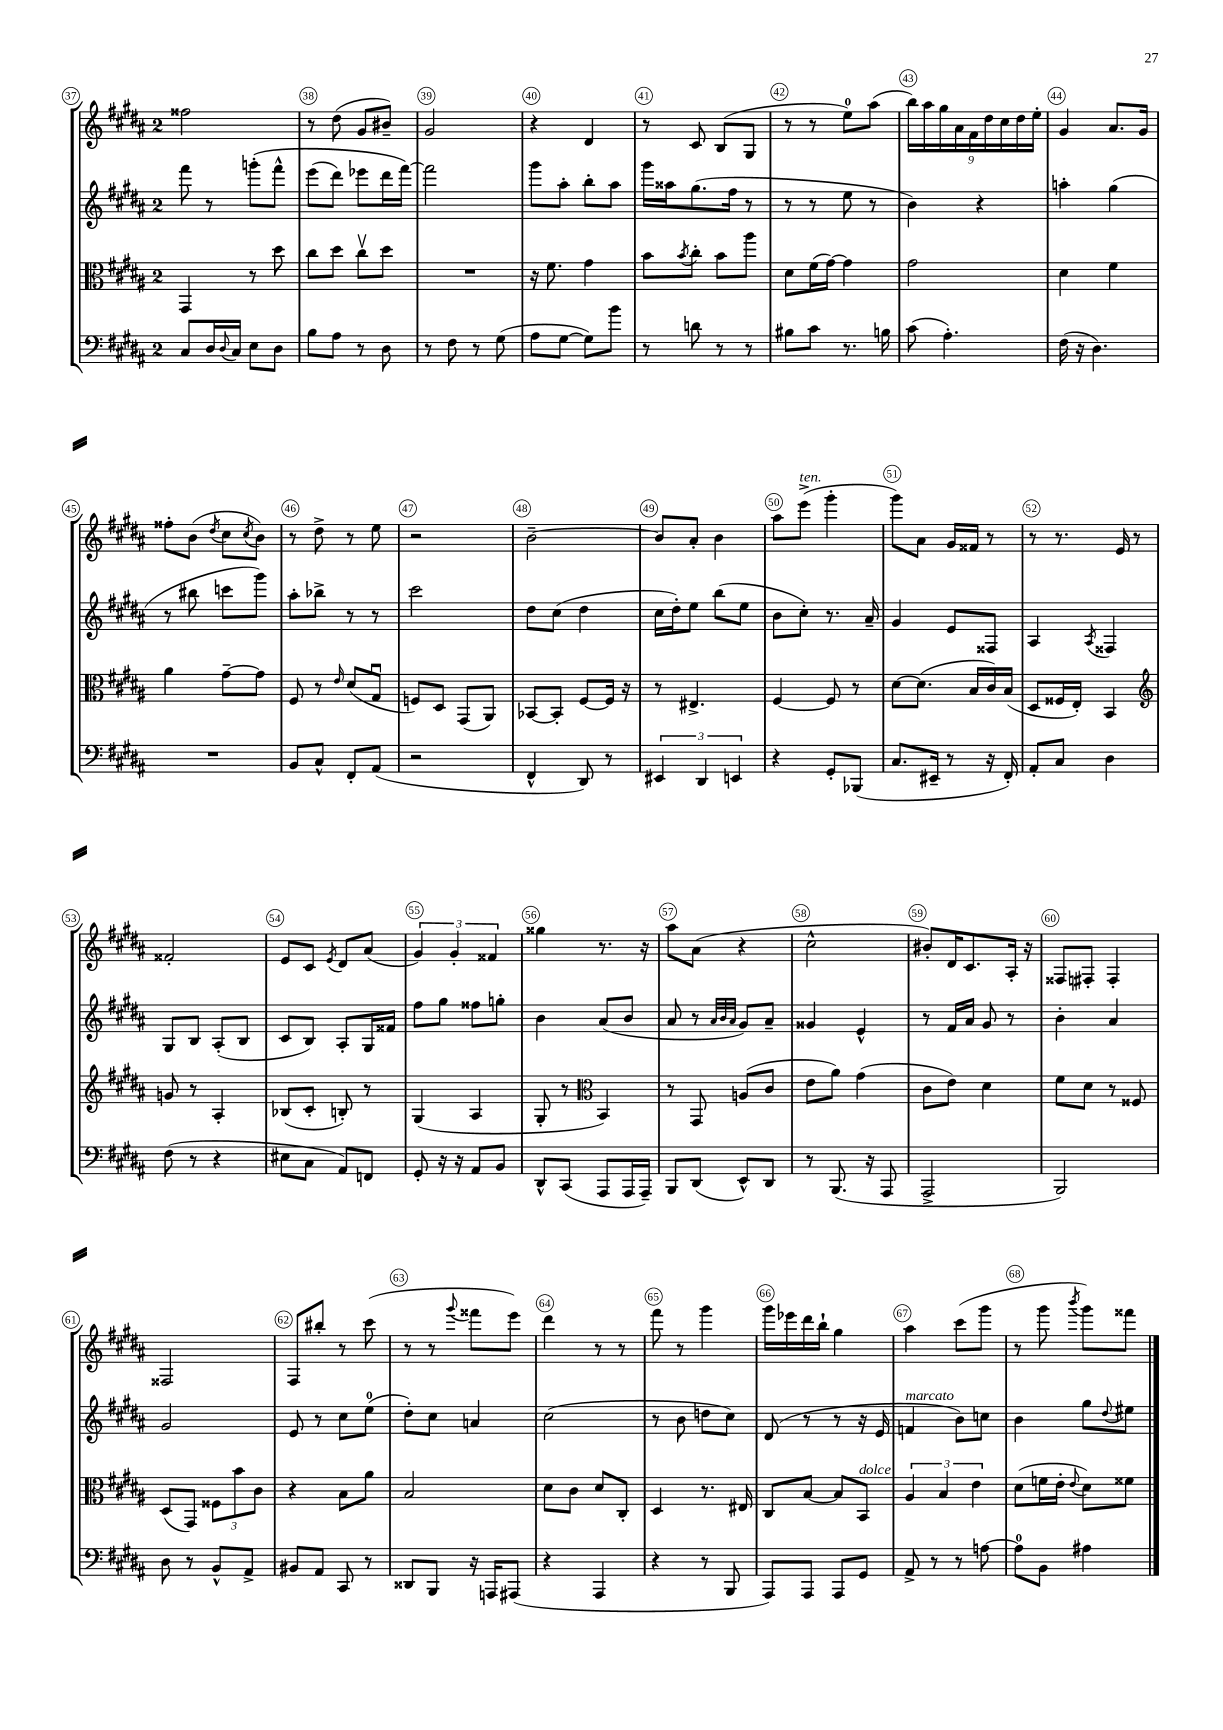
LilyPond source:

<<
\new StaffGroup <<
\new Staff = "s0" {
    \clef treble \key b \major \once \override Staff.TimeSignature.style = #'single-digit \time 2/4
    fisis''2 |
    r8 dis''8( gis'8 bis'8--) |
    gis'2 |
    r4 dis'4 |
    r8 cis'8 b8( gis8 |
    r8 r8 e''8-0) ais''8( |
    \tuplet 9/8 { b''16) ais''16 gis''16 ais'16 fis'16 dis''16 cis''16 dis''16 e''16-. } |
    gis'4 ais'8. gis'16 |
    fisis''8-. b'8( \acciaccatura { dis''8 } cis''8 \acciaccatura { cis''8 } b'8) |
    r8 dis''8-> r8 e''8 |
    r2 |
    b'2~-- |
    b'8 ais'8-. b'4 |
    ais''8 e'''8->^\markup { \italic "ten." }( gis'''4-. |
    gis'''8) ais'8 gis'16 fisis'16 r8 |
    r8 r8. e'16 r8 |
    fisis'2-. |
    e'8 cis'8 \acciaccatura { e'8 } dis'8 ais'8( |
    \tuplet 3/2 { gis'4) gis'4-. fisis'4 } |
    gisis''4 r8. r16 |
    ais''8 ais'8( r4 |
    cis''2-^ |
    bis'8-.) dis'16 cis'8. ais16-. r16 |
    fisis8 fis8-. fis4-. |
    fisis2 |
    fis8 bis''8-. r8 cis'''8( |
    r8 r8 \appoggiatura { gis'''8 } fisis'''8 e'''8) |
    dis'''4 r8 r8 |
    fis'''8 r8 gis'''4 |
    gis'''16 ees'''16 dis'''16 b''16-! gis''4 |
    ais''4 cis'''8( gis'''8 |
    r8 gis'''8 \acciaccatura { b'''8 } gis'''8) fisis'''8 \bar "|." |
}
\new Staff = "s1" {
    \clef treble \key b \major \once \override Staff.TimeSignature.style = #'single-digit \time 2/4
    fis'''8 r8 g'''8-.\( fis'''8-^ |
    e'''8( dis'''8) ees'''8 dis'''16 fis'''16~\) |
    fis'''2 |
    gis'''8 ais''8-. b''8-. ais''8 |
    gis'''16 aisis''16 gis''8.( fis''16 r8 |
    r8 r8 e''8 r8 |
    b'4) r4 |
    a''4-. gis''4( |
    r8 bis''8 c'''8 gis'''8) |
    ais''8-. bes''8-> r8 r8 |
    cis'''2 |
    dis''8 cis''8( dis''4 |
    cis''16 dis''16-.) e''8 b''8( e''8 |
    b'8 cis''8-.) r8. ais'16-- |
    gis'4 e'8 fisis8 |
    ais4 \acciaccatura { ais8 } fisis4 |
    gis8 b8 ais8-.( b8 |
    cis'8 b8) ais8-. gis16 fisis'16 |
    fis''8 gis''8 fisis''8 g''8-. |
    b'4 ais'8( b'8 |
    ais'8 r8 \grace { ais'32 b'32 ais'32 } gis'8) ais'8-- |
    gisis'4 e'4-^ |
    r8 fis'16 ais'16 gis'8 r8 |
    b'4-. ais'4 |
    gis'2 |
    e'8 r8 cis''8 e''8-0( |
    dis''8-.) cis''8 a'4 |
    cis''2( |
    r8 b'8 d''8 cis''8) |
    dis'8( r8 r8 r16 e'16 |
    f'4^\markup { \italic "marcato" } b'8) c''8 |
    b'4 gis''8 \appoggiatura { dis''8 } eis''8 \bar "|." |
}
\new Staff = "s2" {
    \clef alto \key b \major \once \override Staff.TimeSignature.style = #'single-digit \time 2/4
    gis,4 r8 dis''8 |
    cis''8 dis''8 cis''8\upbow dis''8 |
    R2 |
    r16 fis'8. gis'4 |
    b'8 \acciaccatura { b'8 } cis''8-. b'8 ais''8 |
    dis'8 fis'16( gis'16~) gis'4 |
    gis'2 |
    dis'4 fis'4 |
    ais'4 gis'8~-- gis'8 |
    fis8 r8 \grace { e'16 } dis'8( gis8\downbow |
    f8) dis8 gis,8( ais,8) |
    bes,8~ bes,8-. fis8~ fis16 r16 |
    r8 eis4.-> |
    fis4~ fis8 r8 |
    dis'8~ dis'8.( b16 cis'16) b16( |
    dis8 fisis16 e16-.) b,4 |
    \clef treble g'8 r8 ais4-. |
    bes8( cis'8-. b8-.) r8 |
    gis4( ais4 |
    gis8-. r8 \clef alto b,4) |
    r8 gis,8 a8( cis'8 |
    e'8 ais'8) gis'4( |
    cis'8 e'8) dis'4 |
    fis'8 dis'8 r8 fisis8 |
    dis8( gis,8) \tuplet 3/2 { fisis8 b'8 cis'8 } |
    r4 b8 ais'8 |
    b2 |
    dis'8 cis'8 dis'8 cis8-. |
    dis4 r8. eis16 |
    cis8 b8~ b8 b,8^\markup { \italic "dolce" } |
    \tuplet 3/2 { ais4 b4 e'4 } |
    dis'8( f'16 e'16-. \appoggiatura { e'8 } dis'8) fisis'8 \bar "|." |
}
\new Staff = "s3" {
    \clef bass \key b \major \once \override Staff.TimeSignature.style = #'single-digit \time 2/4
    cis8 dis16 \appoggiatura { dis8 } cis16 e8 dis8 |
    b8 ais8 r8 dis8 |
    r8 fis8 r8 gis8( |
    ais8 gis8~ gis8) b'8 |
    r8 d'8 r8 r8 |
    bis8 cis'8 r8. b16 |
    cis'8( ais4.-.) |
    fis16( r16 dis4.) |
    R2 |
    b,8 cis8-^ fis,8-. ais,8( |
    r2 |
    fis,4-^ dis,8) r8 |
    \tuplet 3/2 { eis,4 dis,4 e,4 } |
    r4 gis,8-. bes,,8( |
    cis8. eis,16-- r8 r16 fis,16-.) |
    ais,8-. cis8 dis4 |
    fis8( r8 r4 |
    eis8 cis8 ais,8) f,8 |
    gis,8-. r16 r16 ais,8 b,8 |
    dis,8-^ cis,8( ais,,8 ais,,16 ais,,16--) |
    b,,8 dis,8( e,8-^) dis,8 |
    r8 b,,8.( r16 ais,,8 |
    ais,,2-> |
    b,,2) |
    dis8 r8 b,8-^ ais,8-> |
    bis,8 ais,8 cis,8 r8 |
    disis,8 b,,8 r16 a,,16 ais,,8( |
    r4 ais,,4 |
    r4 r8 b,,8 |
    ais,,8) ais,,8 ais,,8 gis,8 |
    ais,8-> r8 r8 a8~ |
    a8-0 b,8 ais4 \bar "|." |
}
>>
>>
\layout { \context { \Score currentBarNumber = #37 \override BarNumber.break-visibility = ##(#f #t #t) barNumberVisibility = #all-bar-numbers-visible \override BarNumber.stencil = #(make-stencil-circler 0.1 0.3 ly:text-interface::print) } }
